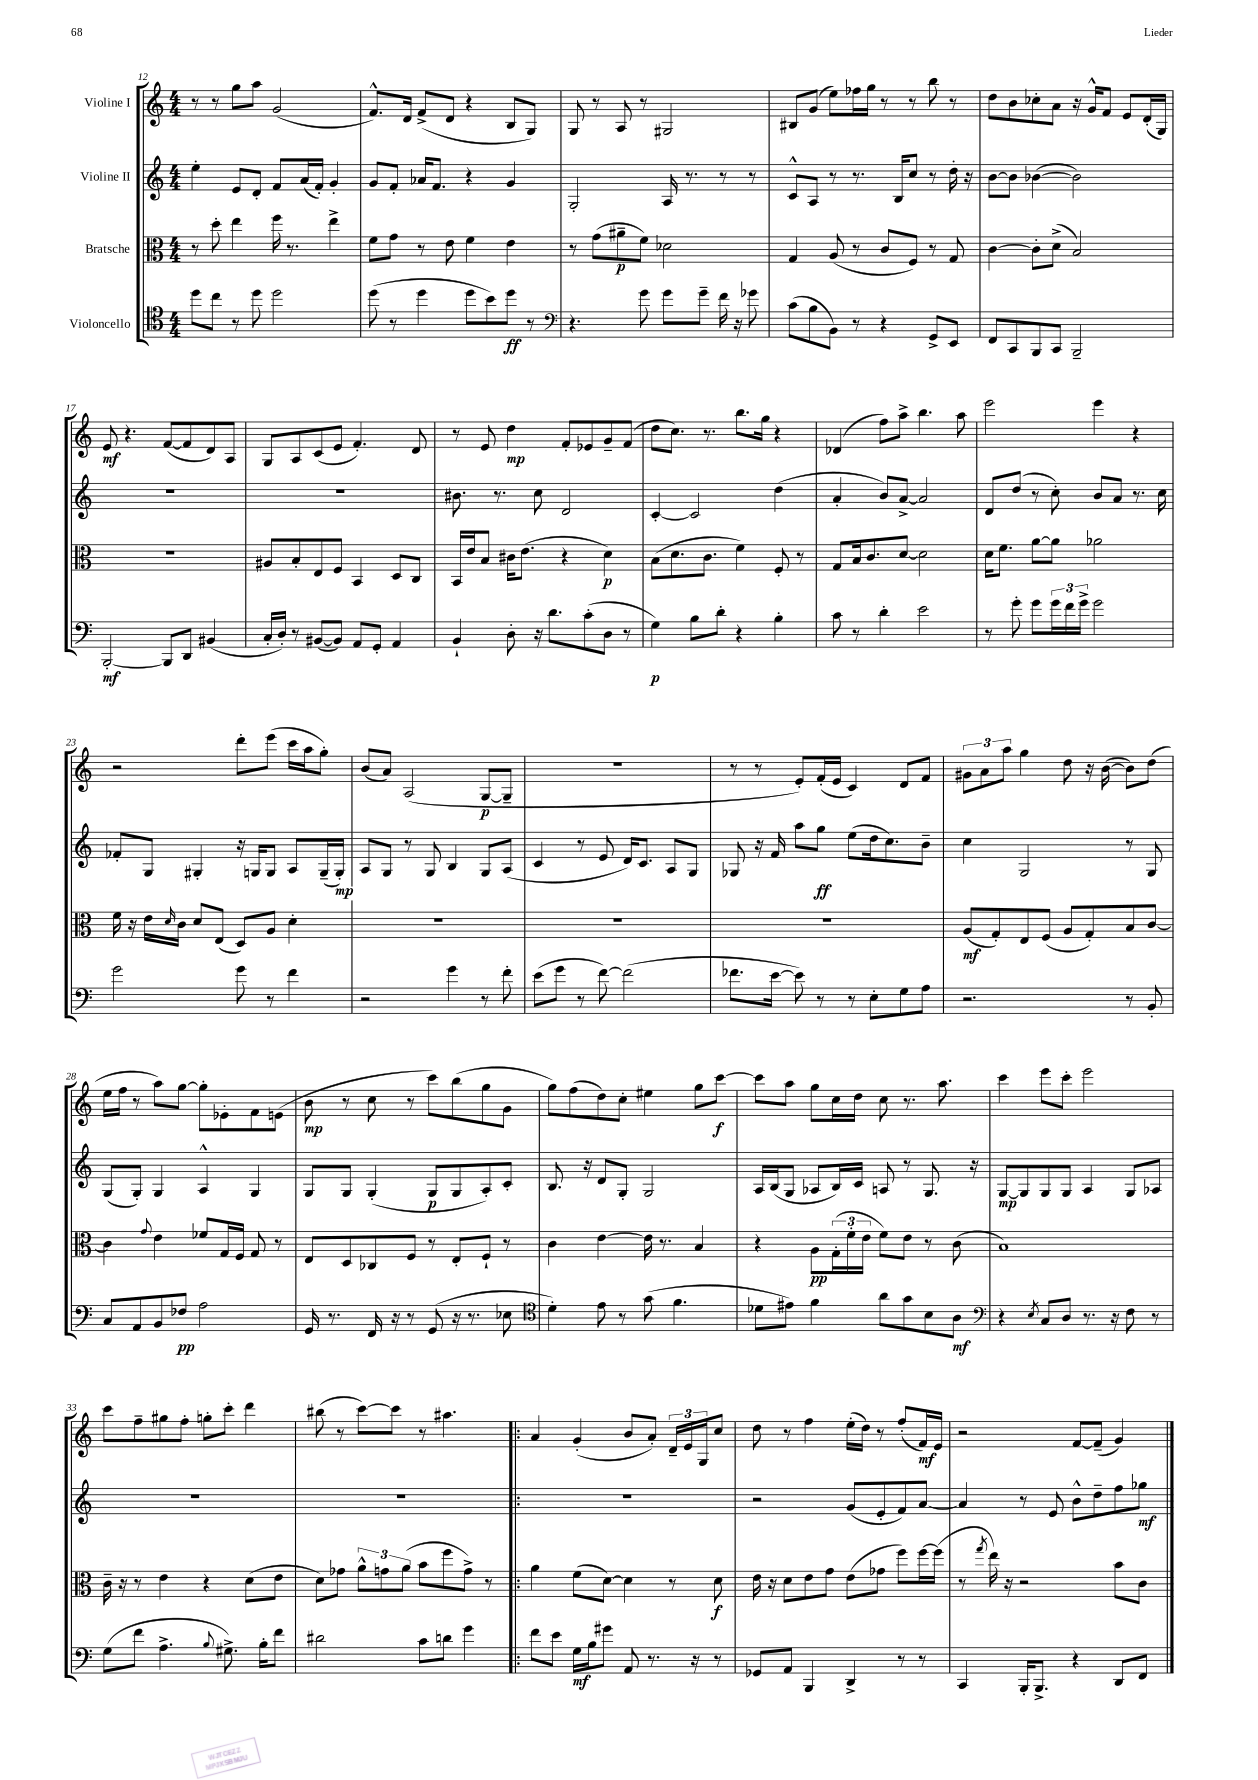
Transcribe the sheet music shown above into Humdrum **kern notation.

**kern	**kern	**kern	**kern
*staff4	*staff3	*staff2	*staff1
*clefC4	*clefC3	*clefG2	*clefG2
*k[]	*k[]	*k[]	*k[]
*M4/4	*M4/4	*M4/4	*M4/4
8dd	8r	4ee'	8r
8cc	8dd'	.	8r
8r	4ee	8e	8gg
8dd	.	8d'	8aa
2dd	16ff	8f	(2g
.	8.r	.	.
.	.	(16a	.
.	.	16f')	.
.	4ee^	4g'	.
=	=	=	=
(8dd	8f	8g	8.f^^)
8r	8g	8f'	.
.	.	.	16d
4dd	8r	16a-	(8f^
.	.	8.f	.
.	8e	.	8d
8dd	4f	4r	4r
8b)	.	.	.
8dd	4e	4g	8B
8r	.	.	8G)
=	=	=	=
*clefF4	*	*	*
4.r	8r	2G'	8G
.	(8g	.	8r
.	8a#~	.	8A
8g	8f)	.	8r
8g	2d-	16A	2G#
.	.	8.r	.
8g~	.	.	.
16f	.	8r	.
16r	.	.	.
8g-	.	8r	.
=	=	=	=
(8c	4G	8c^^	8B#
8B	.	8A	(8g
8BB)	(8A	8r	8ee)
8r	8r	8.r	16ff-
.	.	.	16gg
4r	8c	.	8r
.	.	16B	.
.	8F)	8cc	8r
8GG^	8r	8r	8bb
8EE	8G	16dd'	8r
.	.	16r	.
=	=	=	=
8FF	[4c	[8b	8dd
8CC	.	8b]	8b
8BBB	8c']	([4b-	8cc-'
8CC	(8d^	.	8a
2BBB~	2B)	2b-])	16r
.	.	.	16g^^
.	.	.	8f
.	.	.	8e
.	.	.	(16d'
.	.	.	16G)
=	=	=	=
[2BBB'	1r	1r	8e
.	.	.	4.r
8BBB]	.	.	([8f
8DD	.	.	8f]
(4BB#	.	.	8d)
.	.	.	8A
=	=	=	=
16C'	8A#	1r	8G
16D')	.	.	.
8r	8B'	.	8A
([8BB#	8E	.	(8c
8BB#])	8F	.	8e
8AA	4BB	.	4.f')
8GG'	.	.	.
4AA	8D	.	.
.	8C	.	8d
=	=	=	=
4BB`	16BB	8.b#	8r
.	16e	.	.
.	8B	.	8e
.	.	8.r	.
8D'	16c#	.	4dd
.	(8.e	.	.
16r	.	8cc	.
8.d	.	.	.
.	4r	2d	8f'
(8c'	.	.	8e-
8D	4d)	.	8g~
8r	.	.	(8f
=	=	=	=
4G)	(8B	[4c'	8dd
.	8.d	.	8.cc)
8B	.	2c]	.
.	8.c	.	8.r
8d'	.	.	.
4r	4f)	.	8.bb
.	.	.	16gg
4B'	8F'	(4dd	4r
.	8r	.	.
=	=	=	=
8c	8G	4a'	(4d-
8r	16B	.	.
.	8.c	.	.
4d'	.	8b)	8ff)
.	[8d	[8a^	8aa^
2e	2d]	2a]	4.bb
.	.	.	8aa
=	=	=	=
8r	16d	8d	2eee
.	8.f	.	.
8g'	.	(8dd	.
8g	[8a	8r	.
24g	8a]	8cc')	.
24f	.	.	.
24g^	.	.	.
2g	2a-	8b	4eee
.	.	8a	.
.	.	8.r	4r
.	.	16cc	.
=	=	=	=
2g	16f	8f-'	2r
.	16r	.	.
.	16e	8G	.
.	16qqd	.	.
.	16c	.	.
.	8d	4G#'	.
.	(8E	.	.
8g	8D)	16r	8ddd'
.	.	16G	.
8r	8A	8G	(8eee
4f	4d'	8A	16ccc
.	.	.	16aa
.	.	(16G~	8gg')
.	.	16G')	.
=	=	=	=
2r	1r	8A	(8b
.	.	8G	8a)
.	.	8r	(2A
.	.	8G	.
4g	.	4B	.
8r	.	8G	[8G
8f'	.	(8A	8G~]
=	=	=	=
(8e	1r	4c	1r
8g	.	.	.
8r	.	8r	.
[8f)	.	8e	.
(2f]	.	16d)	.
.	.	8.c	.
.	.	8A	.
.	.	8G	.
=	=	=	=
8.f-	1r	8G-	8r
.	.	16r	8r
[16e	.	16f	.
8e])	.	8aa	8e')
8r	.	8gg	(16f'
.	.	.	16e
8r	.	(8ee	4c)
8E'	.	16dd	.
.	.	8.cc)	.
8G	.	.	8d
8A	.	8b~	8f
=	=	=	=
2.r	(8A	4cc	12g#
.	.	.	12a
.	8G')	.	.
.	.	.	12aa
.	8E	2G	4gg
.	(8F	.	.
.	8A	.	8dd
.	8G')	.	16r
.	.	.	([16b
8r	8B	8r	8b])
8BB'	[8c	8G	(8dd
=	=	=	=
8C	4c]	(8G	16ee
.	.	.	16ff
8AA	.	8G')	8r
.	8qqg	.	.
8BB	4e	4G	8aa)
8F-	.	.	[8gg
2A	8f-	4A^^	8gg']
.	16G	.	8e-'
.	16F	.	.
.	8G	4G	8f
.	8r	.	(8e
=	=	=	=
16GG	8E	8G	8b
8.r	.	.	.
.	8D	8G	8r
16FF	8C-	(4G'	8cc
16r	.	.	.
8r	8F	.	8r
(8GG	8r	8G	8ccc)
16r	8E'	8G	(8bb
8.r	.	.	.
.	8F`	8A')	8gg
8E-	8r	8c'	8g
=	=	=	=
*clefC4	*	*	*
4d')	4c	8.B	8gg)
.	.	.	(8ff
.	.	16r	.
8e	[4e	8d	8dd)
8r	.	8G'	8cc'
(8g	16e]	2G	4ee#
.	8.r	.	.
4.f	.	.	.
.	4B	.	8gg
.	.	.	[8ccc
=	=	=	=
8d-	4r	16A	8ccc]
.	.	(16B	.
8e#)	.	8G	8aa
4f	8A	8A-	8gg
.	(24G'	16B)	16cc
.	24f'	.	.
.	.	16c	16dd
.	24e	.	.
8a	8f)	8A	8cc
8g	8e	8r	8.r
8B	8r	8.G	.
.	.	.	8.aa
8A	(8c	.	.
.	.	16r	.
=	=	=	=
*clefF4	*	*	*
4r	1B)	[8G	4ccc
.	.	8G]	.
8qE	.	.	.
8C	.	8G	8eee
8D	.	8G	8ccc'
8.r	.	4A	2eee
16r	.	.	.
8F	.	8G	.
8r	.	8A-	.
=	=	=	=
(8G	16c~	1r	8ccc
.	16r	.	.
8f	8r	.	8ff~
4.A^	4e	.	8gg#
.	.	.	8ff'
.	4r	.	8gg'
8qqB	.	.	.
8.G#^)	.	.	8ccc'
.	(8d	.	4ddd
16B'	.	.	.
8f	8e	.	.
=	=	=	=
2d#	8d)	1r	(8bb#
.	8g-	.	8r
.	12a^^	.	[8ccc)
.	12g	.	.
.	.	.	8ccc]
.	(12a	.	.
8c	8b	.	8r
8d	8ff	.	4.aa#
4g	8g^)	.	.
.	8r	.	.
=!|:	=!|:	=!|:	=!|:
8f	4a	1r	4a
8e	.	.	.
16G	(8f	.	(4g'
16B	.	.	.
8g#	[8d)	.	.
8AA	4d]	.	8b
8.r	.	.	8a')
.	8r	.	24d~
.	.	.	24e
16r	.	.	.
.	.	.	24G
8r	8d	.	8cc
=	=	=	=
8GG-	16e	2r	8dd
.	16r	.	.
8AA	8d	.	8r
4BBB	8e	.	4ff
.	8g	.	.
4DD^	(8e	(8g	(16ee'
.	.	.	16dd)
.	8g-	8e'	8r
8r	8ff)	8f)	(8ff'
8r	[16ff	[8a	16f)
.	(16ff]	.	16e
=	=	=	=
4CC	8r	4a]	2r
.	8qgg	.	.
.	16ee)	.	.
.	16r	.	.
16BBB'	2r	8r	.
8.BBB^	.	.	.
.	.	8e	.
4r	.	8b^^	[8f
.	.	8dd~	(8f~]
8DD	8b	8ff	4g)
8FF	8c	8gg-	.
==	==	==	==
*-	*-	*-	*-
